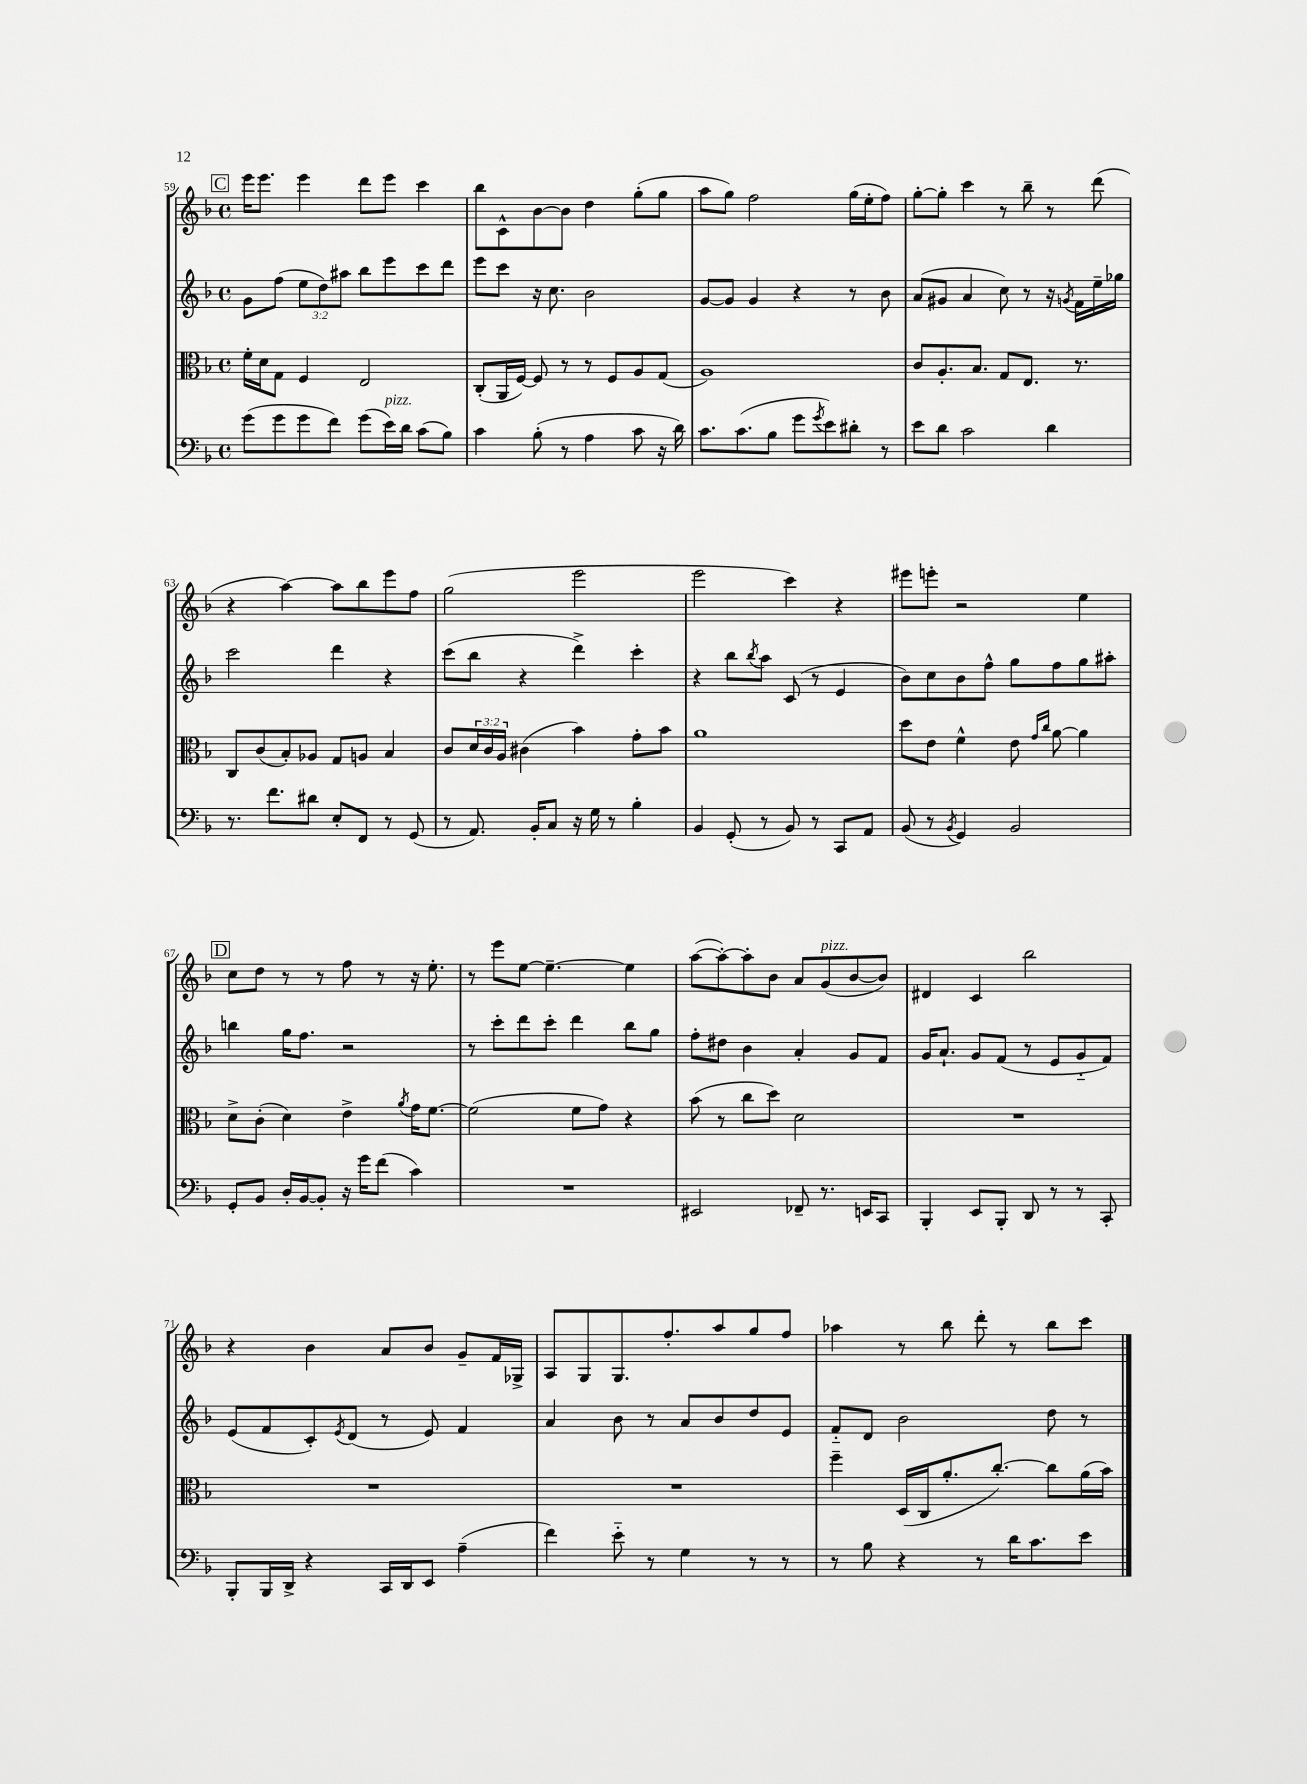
<<
\new StaffGroup <<
\new Staff = "s0" {
    \clef treble \key f \major \defaultTimeSignature \time 4/4
    \mark \markup { \box "C" } e'''16 e'''8. e'''4 d'''8 e'''8 c'''4 |
    bes''8 c'8-^ bes'8~ bes'8 d''4 g''8-.( g''8 |
    a''8 g''8) f''2 g''16( e''16-. f''8) |
    g''8~-. g''8-. c'''4 r8 bes''8-- r8 d'''8( |
    r4 a''4~) a''8 bes''8 e'''8 f''8 |
    g''2( e'''2 |
    e'''2 c'''4) r4 |
    eis'''8 e'''8-. r2 e''4 |
    \mark \markup { \box "D" } c''8 d''8 r8 r8 f''8 r8 r16 e''8.-. |
    r8 e'''8 e''8~ e''4.~-- e''4 |
    a''8~( a''8~-.) a''8-. bes'8 a'8 g'8^\markup { \italic "pizz." }( bes'8~ bes'8) |
    dis'4 c'4 bes''2 |
    r4 bes'4 a'8 bes'8 g'8-- f'16 ges16-> |
    a8 g8 g8. f''8.-. a''8 g''8 f''8 |
    aes''4 r8 bes''8 d'''8-. r8 bes''8 c'''8 \bar "|." |
}
\new Staff = "s1" {
    \clef treble \key f \major \defaultTimeSignature \time 4/4 \override Staff.TupletNumber.text = #tuplet-number::calc-fraction-text
    \mark \markup { \box "C" } g'8 f''8( \tuplet 3/2 { e''8 d''8) ais''8 } bes''8 e'''8 c'''8 d'''8 |
    e'''8 c'''8 r16 c''8. bes'2 |
    g'8~ g'8 g'4 r4 r8 bes'8 |
    a'8( gis'8 a'4 c''8) r8 r16 \acciaccatura { g'8 } f'16 e''16-- ges''16 |
    c'''2 d'''4 r4 |
    c'''8( bes''8 r4 d'''4->) c'''4-. |
    r4 bes''8 \acciaccatura { bes''8 } a''8 c'8( r8 e'4 |
    bes'8) c''8 bes'8 f''8-^ g''8 f''8 g''8 ais''8-. |
    \mark \markup { \box "D" } b''4 g''16 f''8. r2 |
    r8 c'''8-. d'''8 c'''8-. d'''4 bes''8 g''8 |
    f''8-. dis''8 bes'4 a'4-. g'8 f'8 |
    g'16 a'8.-! g'8 f'8( r8 e'8 g'8-_ f'8) |
    e'8( f'8 c'8-.) \acciaccatura { e'8 } d'8( r8 e'8) f'4 |
    a'4 bes'8 r8 a'8 bes'8 d''8 e'8 |
    f'8-_ d'8 bes'2 d''8 r8 \bar "|." |
}
\new Staff = "s2" {
    \clef alto \key f \major \defaultTimeSignature \time 4/4 \override Staff.TupletNumber.text = #tuplet-number::calc-fraction-text
    \mark \markup { \box "C" } f'16-. d'16 g8 f4 e2 |
    c8-.( a,16 f16~) f8 r8 r8 f8 a8 g8( |
    a1) |
    c'8 a8.-. bes8. g8 e8. r8. |
    c8 c'8( bes8-.) aes8 g8 a8 bes4 |
    c'8 \tuplet 3/2 { d'16 c'16 a16 } cis'4( bes'4) g'8-. bes'8 |
    a'1 |
    d''8 e'8 f'4-^ e'8 \grace { g'16 c''16 } a'8~ a'4 |
    \mark \markup { \box "D" } d'8-> c'8-.( d'4) e'4-> \acciaccatura { a'8 } g'16 f'8.~ |
    f'2( f'8 g'8) r4 |
    bes'8( r8 c''8 d''8) d'2 |
    R1 |
    R1 |
    R1 |
    f''4-- d16( c16 a'8.-. c''8.~-.) c''8 a'16( bes'16) \bar "|." |
}
\new Staff = "s3" {
    \clef bass \key f \major \defaultTimeSignature \time 4/4
    \mark \markup { \box "C" } g'8( g'8 g'8 f'8) g'8( e'16^\markup { \italic "pizz." }) d'16 c'8( bes8) |
    c'4 bes8-.( r8 a4 c'8 r16 d'16) |
    c'8. c'8.( bes8 g'8 \acciaccatura { g'8 } e'8) dis'8-. r8 |
    e'8 d'8 c'2 d'4 |
    r8. f'8. dis'8 e8-. f,8 r8 g,8( |
    r8 a,8.) bes,16-. c8 r16 g16 r8 bes4-. |
    bes,4 g,8-.( r8 bes,8) r8 c,8 a,8 |
    bes,8( r8 \acciaccatura { bes,8 } g,4) bes,2 |
    \mark \markup { \box "D" } g,8-. bes,8 d16-. bes,16~ bes,8-. r16 g'16 f'8( c'4) |
    R1 |
    eis,2 fes,8-- r8. e,16 c,8 |
    bes,,4-. e,8 bes,,8-. d,8 r8 r8 c,8-. |
    bes,,8-. bes,,16 d,16-> r4 c,16 d,16 e,8 a4--( |
    f'4) e'8-_ r8 g4 r8 r8 |
    r8 bes8 r4 r8 d'16 c'8. e'8 \bar "|." |
}
>>
>>
\layout { \context { \Score currentBarNumber = #59 } }
